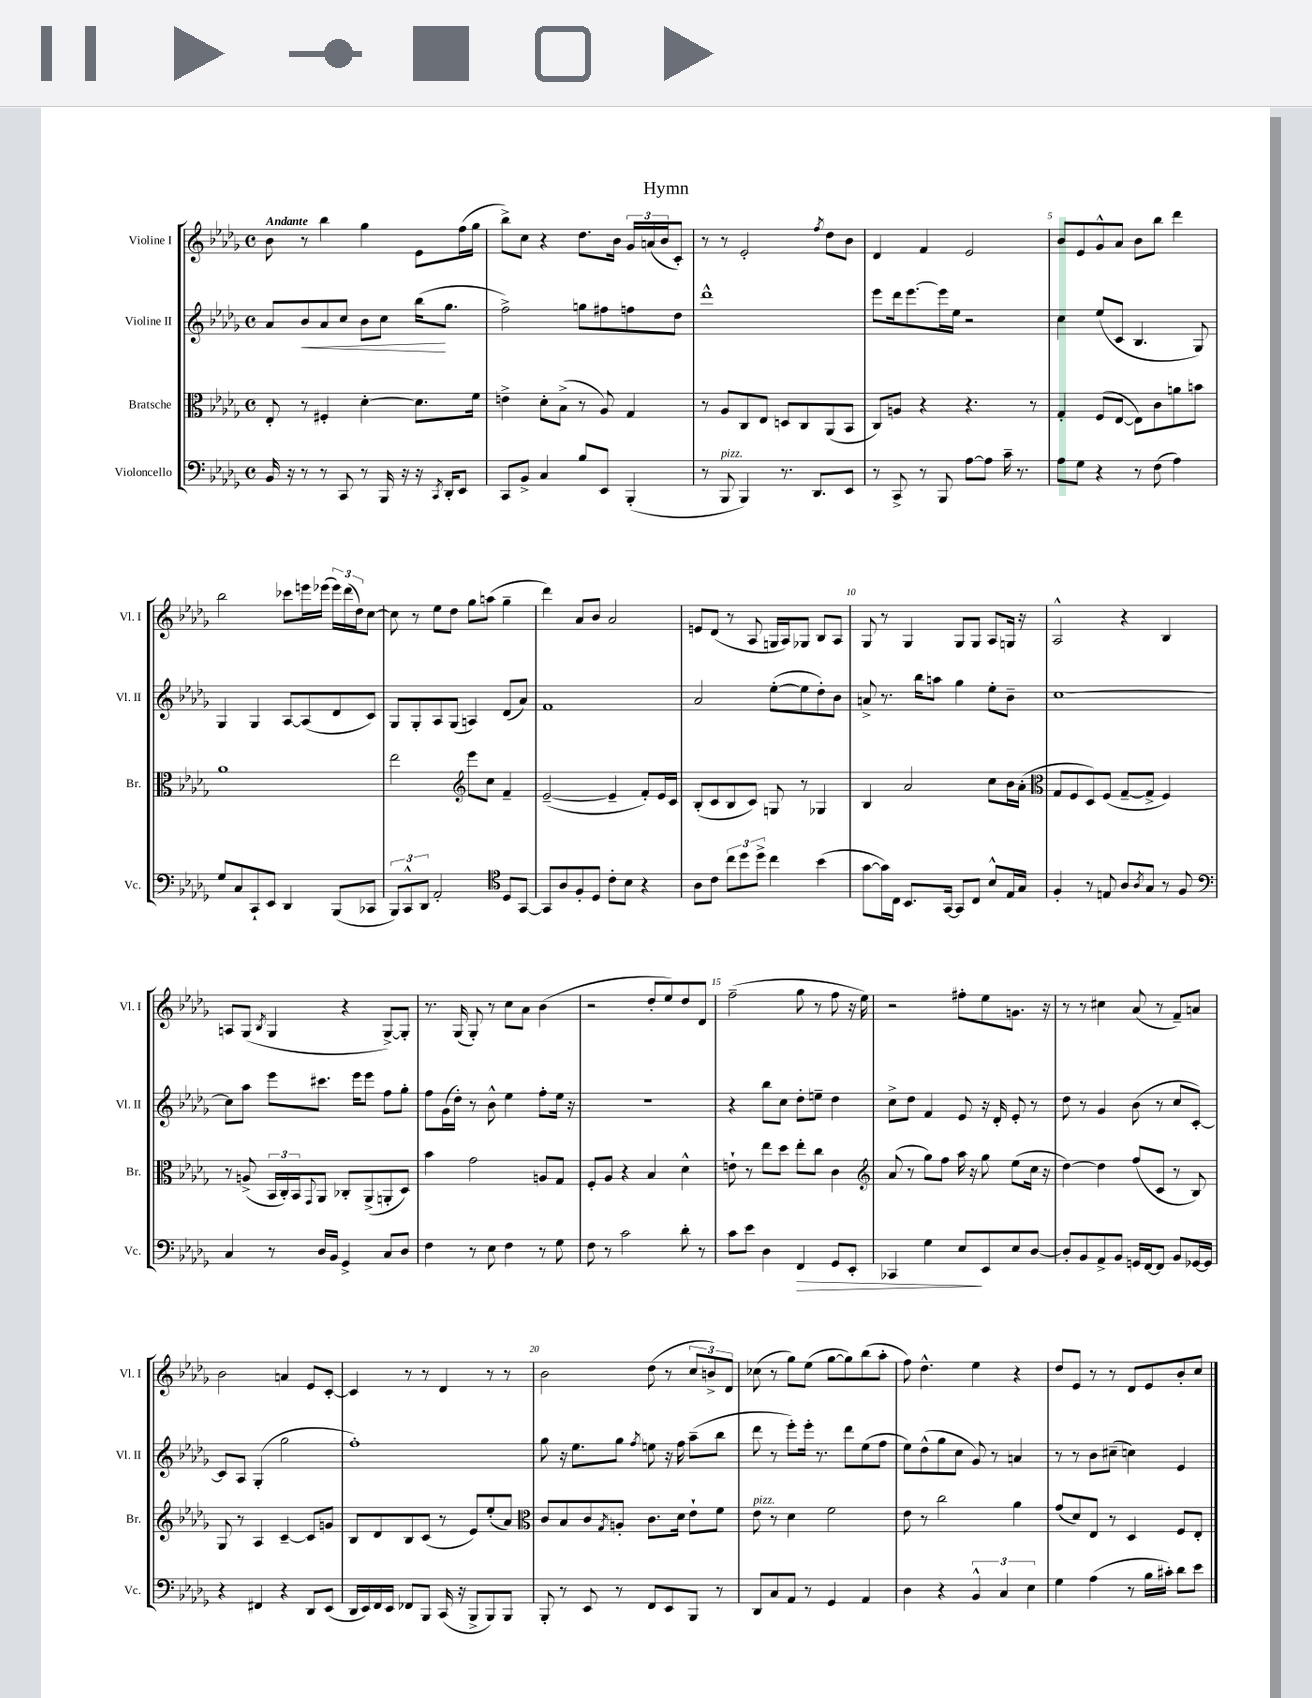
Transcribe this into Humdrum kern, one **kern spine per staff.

**kern	**kern	**kern	**kern
*staff4	*staff3	*staff2	*staff1
*clefF4	*clefC3	*clefG2	*clefG2
*k[b-e-a-d-g-]	*k[b-e-a-d-g-]	*k[b-e-a-d-g-]	*k[b-e-a-d-g-]
*M4/4	*M4/4	*M4/4	*M4/4
*met(c)	*met(c)	*met(c)	*met(c)
16BB-/	8E-'/	8a-/L	8b-\
16r	.	.	.
8r	8r	8b-/	8r
8r	4F#'/	8a-/	4bb-\
8CC/	.	8cc/J	.
8r	[4d-'\	8b-\L	4gg-\
16BBB-/	.	8cc\J	.
16r	.	.	.
16r	8.d-\]L	(16bb-\LK	8e-\L
8qCC/	.	.	.
16DD-'/LK	.	8.gg-\J	.
8EE-/J	.	.	(16ff\L
.	16f\Jk	.	16gg-\JJ
=	=	=	=
8CC/L	4e^\	2ff^\)	8bb-^\L)
8BB-^/J	.	.	8cc\J
4C/	8d-'\L	.	4r
.	(8B-^\J	.	.
8B-/L	8r	8gg\L	8.dd-\L
8EE-/J	8A-/)	8ff#\	.
.	.	.	16b-\Jk
(4BBB-'/	4G-/	8ff\	24g-/LL
.	.	.	(24a/
.	.	.	24b-/J
.	.	8dd-\J	8c'/J)
=	=	=	=
8r	8r	1ddd-^^	8r
8BBB-/	8A-/L	.	8r
4BBB-/)	8C/	.	2e-'/
.	8E-/J	.	.
8.r	8D/L	.	.
.	8C/	.	.
8.DD-/L	.	.	.
.	.	.	8qff/
.	(8AA-/	.	8dd-\L
8EE-/J	8BB-/J	.	8b-\J
=	=	=	=
8r	8C/L)	8eee-\L	4d-/
8CC^/	8A/J	16ddd-\k	.
.	.	[8.eee-\	.
8r	4r	.	4f/
8BBB-/	.	16eee-\]L	.
.	.	16ee-\JJ	.
[8A-\L	4.r	2r	2e-/
8A-\]J	.	.	.
16c~\	.	.	.
8.r	.	.	.
.	8r	.	.
=	=	=	=
8A-\L	4G-'/	4cc\	8b-/L
8G-\J	.	.	8e-/
4r	(8F/L	(8ee-/L	8g-^^/
.	[8E-/J	8c/J	8a-/J
8r	8E-\]L)	4.B-/	8b-\L
(8F\	8c\	.	8bb-\J
4A-\)	8a\	.	4ddd-\
.	8b\J	8G-/)	.
=	=	=	=
8G-/L	1a-	4G-/	2bb-\
8C/	.	.	.
8CC`/	.	4G-/	.
8EE-/J	.	.	.
4DD-/	.	[8A-/L	8ccc-\L
.	.	(8A-/]	16eee\L
.	.	.	(16eee-\JJ
(8BBB-/L	.	8d-/	24eee-\LL)
.	.	.	(24ddd-\
.	.	.	24dd-\J)
8CC-/J	.	8c/J)	[8cc\J
=	=	=	=
12BBB-/L)	2ee-\	8G-/L	8cc\]
12CC^^/	.	.	.
.	.	8G-'/	8r
12DD-/J	.	.	.
2AA-'/	.	8A-/	8ee-\L
.	.	(8G-/J	8dd-\J
*	*clefG2	*	*
.	8eee-\L	4A/)	8gg-\L
.	8cc\J	.	(8aa\J
*clefC4	*	*	*
8D-/L	4f~/	(8d-/L	4gg-~\
[8GG-/J	.	8a-/J)	.
=	=	=	=
8GG-/]L	([2e-~/	1f	4ddd-\)
8A-/	.	.	.
8F'/	.	.	8a-/L
8D-/J	.	.	8b-/J
8c'\L	4e-~/]	.	2a-/
8B-\J	.	.	.
4r	8f'/L)	.	.
.	16e-/L	.	.
.	16c/JJ	.	.
=	=	=	=
8A-\L	(8B-'/L	2a-/	8e/L
8c\J	8c/	.	(8d-/J
12cc\L	8B-/	.	8r
12dd-\	.	.	.
.	8c/J)	.	8A-/
12dd-^\J	.	.	.
4cc\	8G/	([8ee-'\L	16G/LL
.	.	.	16A-/J)
.	8r	8ee-\]	8G-/J
(4b-\	4G-/	8dd-'\)	8B-/L
.	.	8b-\J	8A-/J
=	=	=	=
[8g-\L	4B-/	8a^/	8G-/
16g-\]L)	.	8.r	8r
16C\JJ	.	.	.
8.BB-/L	2a-/	.	4G-/
.	.	16bb-\LK	.
.	.	8aa\J	.
[16GG-/Jk	.	.	.
8GG-/]L	.	4gg-\	8G-/L
8C/J	.	.	8G-/J
8B-^^/L	8cc\L	8ee-'\L	8A-/L
16E-/L	16b-\L	8b-~\J	16G/Jk
16G-/JJ	(16a-'\JJ	.	16r
=	=	=	=
*	*clefC3	*	*
4F'/	8G-/L	[1cc	2A-^^/
.	8F/	.	.
8r	8D-/)	.	.
8E/	(8F/J	.	.
8A-/L	[8G-~/L	.	4r
8qA-/	.	.	.
8G-/J	8G-^/]J	.	.
8r	4F/)	.	4B-/
8F/	.	.	.
=	=	=	=
*clefF4	*	*	*
4C/	8r	8cc\]L	8A/L
.	(8A^/	8aa-\J	(8G-/J
.	.	.	8qB-/
8r	24BB-/LL	8eee-\L	4G-/
.	24C'/)	.	.
.	24BB-/J	.	.
.	8qqGG-/	.	.
16D-/LL	8AA-/J	8.ccc#\J	.
16BB-/JJ	.	.	.
4GG-^/	8C-'/L	.	4r
.	.	16eee-\LK	.
.	(8AA-^/	8eee-\J	.
8C/L	8AA'/	8ff\L	[8G-^/L)
8D-/J	8D-/J)	8gg-'\J	8G-'/]J
=	=	=	=
4F\	4b-\	8ff\L	8.r
.	.	(16g-\L	.
.	.	16dd-'\JJ)	(16G-/
8r	2g-\	8r	8G-'/)
8E-\	.	8b-^^\	8r
4F\	.	4ee-\	8cc\L
.	.	.	8a-\J
8r	8A/L	8ff'\L	(4b-\
8G-\	8G-/J	16ee-\Jk	.
.	.	16r	.
=	=	=	=
8F\	8F'/L	1r	2r
8r	8A-/J	.	.
2c\	4r	.	.
.	4B-/	.	8dd-'/L
.	.	.	8ee-/)
8d-'\	4d-^^\	.	8dd-/
8r	.	.	8d-/J
=	=	=	=
8c\L	8e`\	4r	(2ff~\
8e-\J	8r	.	.
4D-\	8ee-\L	8bb-\L	.
.	8dd-\J	8cc\J	.
4FF/	8ee-'\L	8dd-'\L	8gg-\
.	8cc\J	8ee~\J	8r
8GG-/L	4c\	4dd-\	8ff\
8EE-'/J	.	.	16r
.	.	.	16ee-\)
=	=	=	=
*	*clefG2	*	*
4CC-/	(8a-/	8cc^\L	2r
.	8r	8dd-\J	.
4G-\	8gg-\L)	4f/	.
.	8ff\J	.	.
8E-/L	16aa-\	8e-/	8ff#'\L
.	16r	.	.
8EE-/	8gg-\	16r	8ee-\
.	.	16d-'/	.
8E-/	(8ee-\L	8e-'/	8.g\J
[8D-/J	16cc\Jk	8r	.
.	16r	.	16r
=	=	=	=
8D-'/]L	[4dd-\)	8dd-\	8r
8BB-/	.	8r	8r
8AA-^/	4dd-\]	4g-/	4cc#\
8BB-/J	.	.	.
16GG/LL	(8ff/L	(8b-\	(8a-/
[16FF/J	.	.	.
8FF/]J	8c/J	8r	8r
8BB-/L	8r	8cc/L	8f~/L)
[16GG-/L	8B-/)	[8c'/J)	8a/J
16GG-/]JJ	.	.	.
=	=	=	=
4r	8G-/	8c/]L	2b-\
.	8r	8A-/J	.
4FF#/	4A-/	(4G-'/	.
4r	[4c~/	2gg-\	4a/
8DD-/L	8c/]L	.	8e-/L
(8EE-/J	8g/J	.	[8c'/J
=	=	=	=
16DD-/LL	8B-/L	1ff')	4c/]
16EE-/)	.	.	.
16FF/	8d-/	.	.
16EE-/JJ	.	.	.
8FF-/L	8B-/	.	8r
8BBB-/J	(8c/J	.	8r
(16CC/	8r	.	4d-/
16r	.	.	.
8BBB-^/L	8e-/L)	.	.
8BBB-/)	(8ee-'/	.	8r
8BBB-/J	8a-/J)	.	8r
=	=	=	=
*	*clefC3	*	*
8BBB-'/	8c/L	8gg-\	2b-\
8r	8B-/	16r	.
.	.	8.ee-\L	.
8EE-/	8c/	.	.
.	8qG-/	.	.
8r	8A'/J	8gg-\J	.
.	.	8qff/	.
8FF/L	8.c\L	8ee\	(8dd-\
8EE-/	.	16r	8r
.	16d-\Jk	16ff\	.
8BBB-/J	8e-`\L	(8aa-~\L	12cc/L
.	.	.	12b^/)
8r	8f\J	8bb-\J	.
.	.	.	12d-/J
=	=	=	=
8DD-/L	8e-\	8ddd-\	(8cc-\
8C/	8r	8r	8r
8AA-/J	4d-\	8eee-'\L)	8gg-\L)
8r	.	16eee-'\Jk	(8ee-\J
.	.	8.r	.
4GG-/	2f\	.	[8gg-\L
.	.	8ddd-\L	8gg-\])
4AA-/	.	(8ee-\	(8bb-\
.	.	8ff\J	8aa-'\J
=	=	=	=
4D-\	8e-\	8ee-\L)	8ff\)
.	8r	(8dd-^^\	4.dd-^^\
4r	2cc\	8gg-\	.
.	.	8cc\J	.
6BB-^^/	.	8g-/)	4ee-\
.	.	8r	.
6C/	.	.	.
.	4a-\	4a/	4r
6E-\	.	.	.
=	=	=	=
4G-\	(8g-/L	8r	8dd-/L
.	8d-/)	8r	8e-/J
(4A-\	8E-/J	8b-\L	8r
.	8r	(8cc#~\J	8r
8r	4D-/	4cc\)	8d-/L
16B-\LL	.	.	8e-/
16c#'\JJ)	.	.	.
8d-\L	8F/L	4e-/	8b-'/
8e-\J	8E-'/J	.	8cc/J
==	==	==	==
*-	*-	*-	*-
